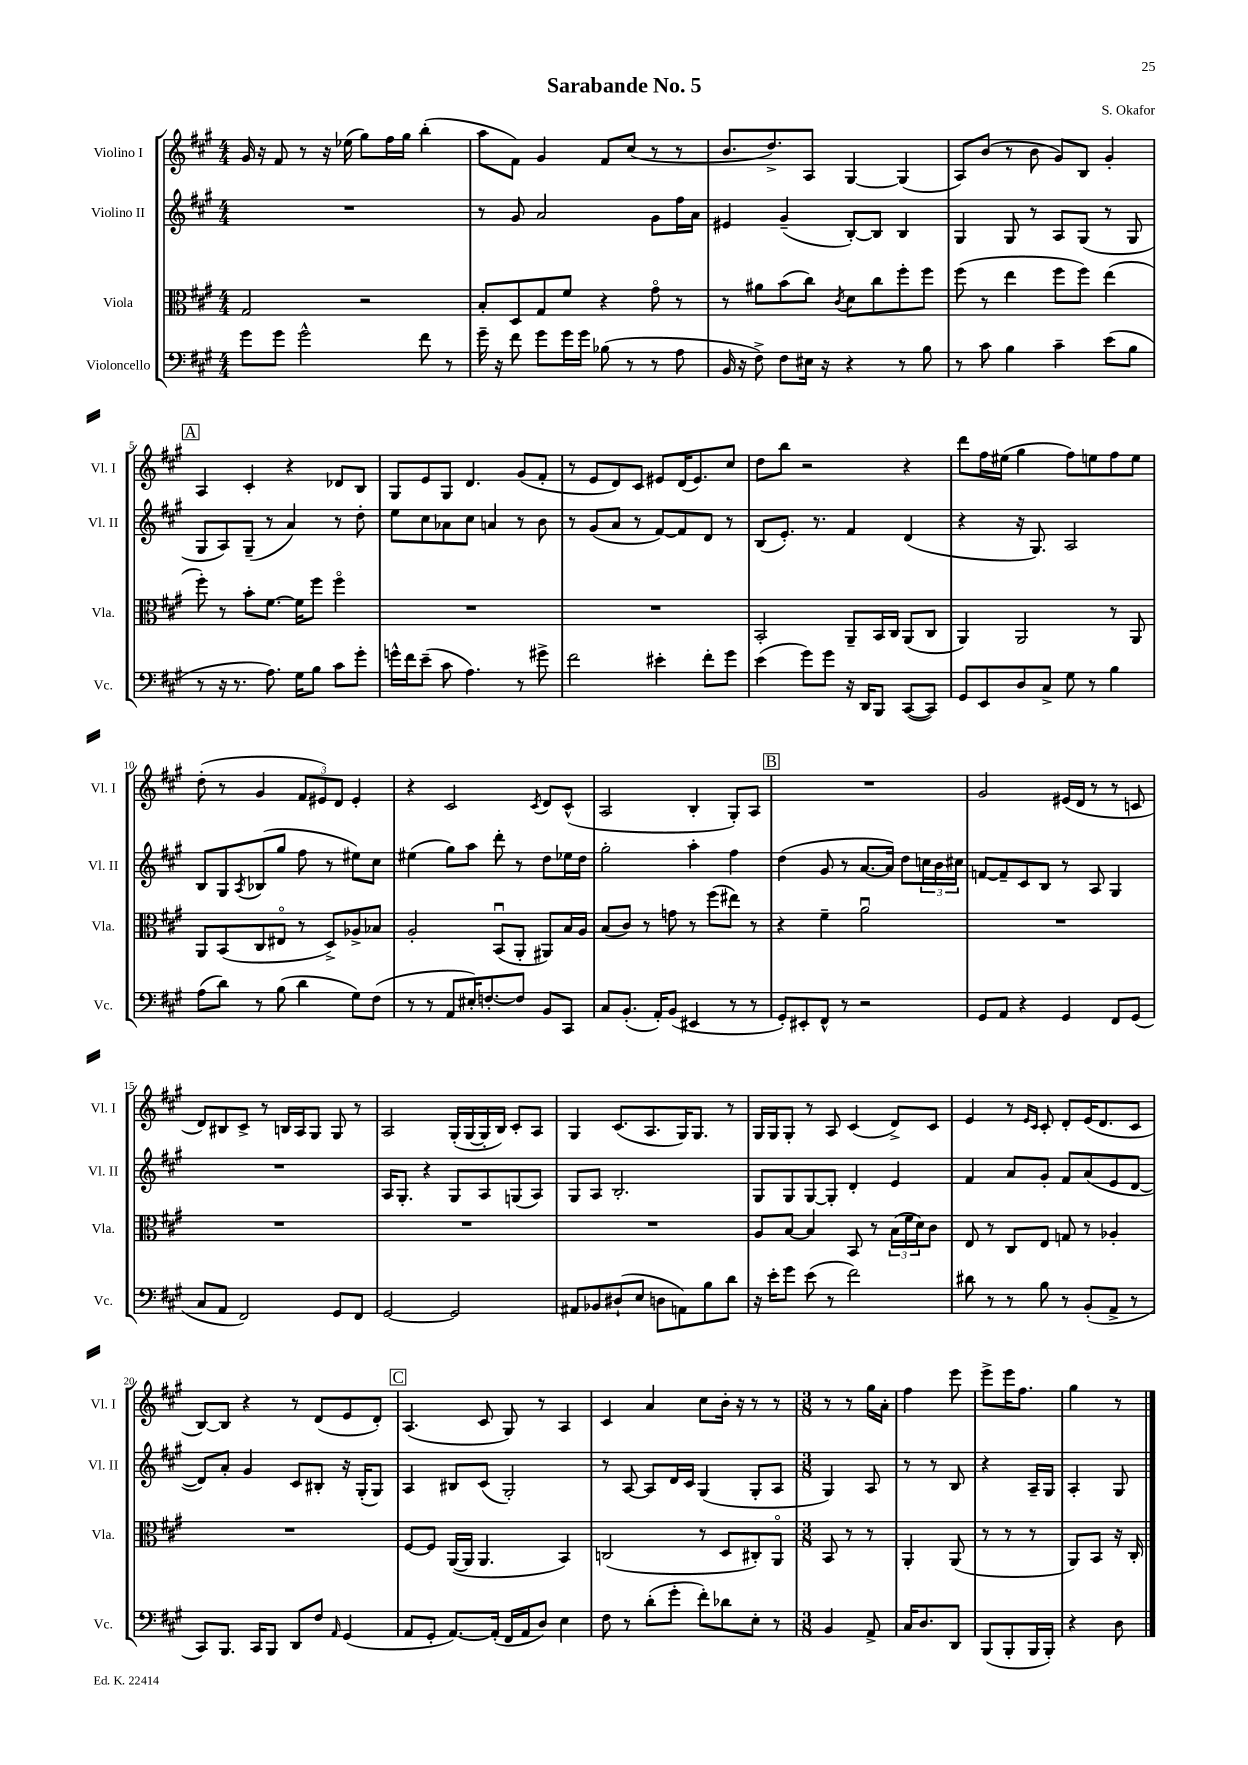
\header { title = "Sarabande No. 5" composer = "S. Okafor" }
<<
\new StaffGroup <<
\new Staff = "s0" \with { instrumentName = "Violino I" shortInstrumentName = "Vl. I" } {
    \clef treble \key a \major \numericTimeSignature \time 4/4
    gis'16 r16 fis'8 r8 r16 ees''16( gis''8) fis''16 gis''16 b''4-.( |
    a''8 fis'8) gis'4 fis'8 cis''8( r8 r8 |
    b'8. d''8.->) a8 gis4~ gis4( |
    a8) b'8( r8 b'8 gis'8) b8 gis'4-. |
    \mark \markup { \box "A" } a4 cis'4-. r4 des'8 b8 |
    gis8 e'8 gis8 d'4. gis'8( fis'8-. |
    r8 e'8 d'8) cis'8 eis'8 d'16( eis'8.) cis''8 |
    d''8 b''8 r2 r4 |
    d'''8 fis''16 eis''16( gis''4 fis''8) e''8 fis''8 e''8 |
    d''8-.( r8 gis'4 \tuplet 3/2 { fis'8 eis'8) d'8 } eis'4-. |
    r4 cis'2 \acciaccatura { cis'8 } d'8 cis'8-^( |
    a2 b4-. gis8-.) a8 |
    \mark \markup { \box "B" } R1 |
    gis'2 eis'16( d'16 r8 r8 c'8 |
    d'8) bis8 cis'8-> r8 b16 a16 gis8 gis8 r8 |
    a2 gis16-.( gis16~ gis16-. b16) cis'8-. a8 |
    gis4 cis'8.( a8. gis16) gis8. r8 |
    gis16 gis16 gis8-. r8 a8 cis'4( d'8->) cis'8 |
    e'4 r8 \grace { e'16 cis'16 } cis'8-. d'8-. e'16( d'8. cis'8 |
    b8~) b8 r4 r8 d'8( e'8 d'8-.) |
    \mark \markup { \box "C" } a4.( cis'8 gis8) r8 a4 |
    cis'4 a'4 cis''8 b'16-. r16 r8 r8 |
    \numericTimeSignature \time 3/8 r8 r8 gis''16 a'16-. |
    fis''4 e'''8 |
    e'''8-> e'''16 fis''8. |
    gis''4 r8 \bar "|." |
}
\new Staff = "s1" \with { instrumentName = "Violino II" shortInstrumentName = "Vl. II" } {
    \clef treble \key a \major \numericTimeSignature \time 4/4
    R1 |
    r8 gis'8 a'2 gis'8 fis''16 a'16 |
    eis'4 gis'4--( b8~-.) b8 b4 |
    gis4 gis8 r8 a8 gis8( r8 gis8 |
    \mark \markup { \box "A" } gis8 a8) gis8--( r8 a'4) r8 d''8-. |
    e''8 cis''8 aes'8 cis''8 a'4 r8 b'8 |
    r8 gis'8( a'8 r8 fis'8~) fis'8 d'8 r8 |
    b8( e'8.-.) r8. fis'4 d'4( |
    r4 r16 gis8.) a2 |
    b8 gis8 \acciaccatura { a8 } bes8( gis''8 fis''8 r8 eis''8) cis''8 |
    eis''4( gis''8) a''8 d'''8-. r8 d''8 ees''16 d''16 |
    gis''2-. a''4-. fis''4 |
    \mark \markup { \box "B" } d''4( gis'8 r8 a'8.~ a'16) d''8 \tuplet 3/2 { c''16 b'16 cis''16 } |
    f'8~ f'8-- cis'8 b8 r8 a8 gis4 |
    R1 |
    a16 gis8.-. r4 gis8 a8 g8( a8) |
    gis8 a8 b2.-. |
    gis8 gis8 gis8~ gis8-. d'4-. e'4 |
    fis'4 a'8 gis'8-. fis'8 a'8( e'8 d'8~ |
    d'8) a'8-. gis'4 cis'8 bis8-. r16 gis16-.( gis8) |
    \mark \markup { \box "C" } a4 bis8 cis'8( gis2-.) |
    r8 a8~ a8 d'16 cis'16 gis4( gis8-. a8 |
    \numericTimeSignature \time 3/8 gis4) a8 |
    r8 r8 b8 |
    r4 a16-- gis16 |
    a4-. gis8 \bar "|." |
}
\new Staff = "s2" \with { instrumentName = "Viola" shortInstrumentName = "Vla." } {
    \clef alto \key a \major \numericTimeSignature \time 4/4
    gis2 r2 |
    b8-. d8 gis8 fis'8 r4 gis'8\flageolet r8 |
    r8 ais'8 b'8( cis''8) \acciaccatura { cis'8 } d'8 cis''8 fis''8-. fis''8 |
    fis''8( r8 e''4 fis''8 fis''8) e''4( |
    \mark \markup { \box "A" } fis''8-.) r8 b'8-. fis'8.~ fis'16 fis''8 fis''4\flageolet |
    R1 |
    R1 |
    b,2-. a,8-- b,16 cis16 a,8( cis8 |
    a,4) a,2 r8 a,8 |
    a,8 b,8( cis8 eis8\flageolet r8 d8->) aes8-> bes8 |
    a2-. b,8\downbow( a,8-. ais,8) b16 a16 |
    b8( cis'8) r8 g'8 r8 fis''8( eis''8) r8 |
    \mark \markup { \box "B" } r4 fis'4-- a'2\downbow |
    R1 |
    R1 |
    R1 |
    R1 |
    a8 b8~ b4 b,8 r8 \tuplet 3/2 { b16( fis'16 d'16) } cis'8 |
    e8 r8 cis8 e8 g8 r8 aes4-. |
    R1 |
    \mark \markup { \box "C" } fis8~ fis8 a,16~( a,16 a,4. b,4) |
    c2( r8 d8 cis8-.) a,8\flageolet |
    \numericTimeSignature \time 3/8 b,8 r8 r8 |
    a,4-. a,8( |
    r8 r8 r8 |
    a,8) b,8 r16 cis16-. \bar "|." |
}
\new Staff = "s3" \with { instrumentName = "Violoncello" shortInstrumentName = "Vc." } {
    \clef bass \key a \major \numericTimeSignature \time 4/4
    gis'8 gis'8 gis'2-^ fis'8 r8 |
    gis'16-- r16 fis'8 gis'8 gis'16 gis'16 bes8( r8 r8 a8 |
    b,16 r16 fis8->) fis8 eis16 r16 r4 r8 b8 |
    r8 cis'8 b4 cis'4-- e'8( b8 |
    \mark \markup { \box "A" } r8 r16 r8. a8.) gis16 b8 cis'8 gis'8-. |
    g'16-^ fis'16 e'8--( cis'8 a4.) r8 gis'8-> |
    fis'2 eis'4-. fis'8-. gis'8 |
    e'4( gis'8) gis'8 r16 d,16 b,,8 cis,8~( cis,8) |
    gis,8 e,8 d8 cis8-> gis8 r8 b4 |
    a8( d'8) r8 b8( d'4 gis8) fis8( |
    r8 r8 a,8 eis16-.) f8.~-. f8 b,8 cis,8 |
    cis8 b,8.-.( a,16-.) b,8( eis,4 r8 r8 |
    \mark \markup { \box "B" } gis,8-.) eis,8-. fis,8-^ r8 r2 |
    gis,8 a,8 r4 gis,4 fis,8 gis,8( |
    cis8 a,8 fis,2) gis,8 fis,8 |
    gis,2~ gis,2 |
    ais,8 bes,8 dis8-!( e8 d8 a,8) b8 d'8 |
    r16 e'16-. gis'8 e'8( r8 fis'2) |
    dis'8 r8 r8 b8 r8 b,8-.( a,8-> r8 |
    cis,8) b,,8. cis,16 b,,8 d,8 fis8 \grace { a,16 } gis,4( |
    \mark \markup { \box "C" } a,8 gis,8-. a,8.~) a,16-.( fis,16 a,16 d8) e4 |
    fis8 r8 d'8-.( gis'8-. fis'8-.) des'8 e8-. r8 |
    \numericTimeSignature \time 3/8 b,4 a,8-> |
    cis16 d8. d,8 |
    b,,8( b,,8-. b,,16 b,,16-.) |
    r4 d8 \bar "|." |
}
>>
>>
